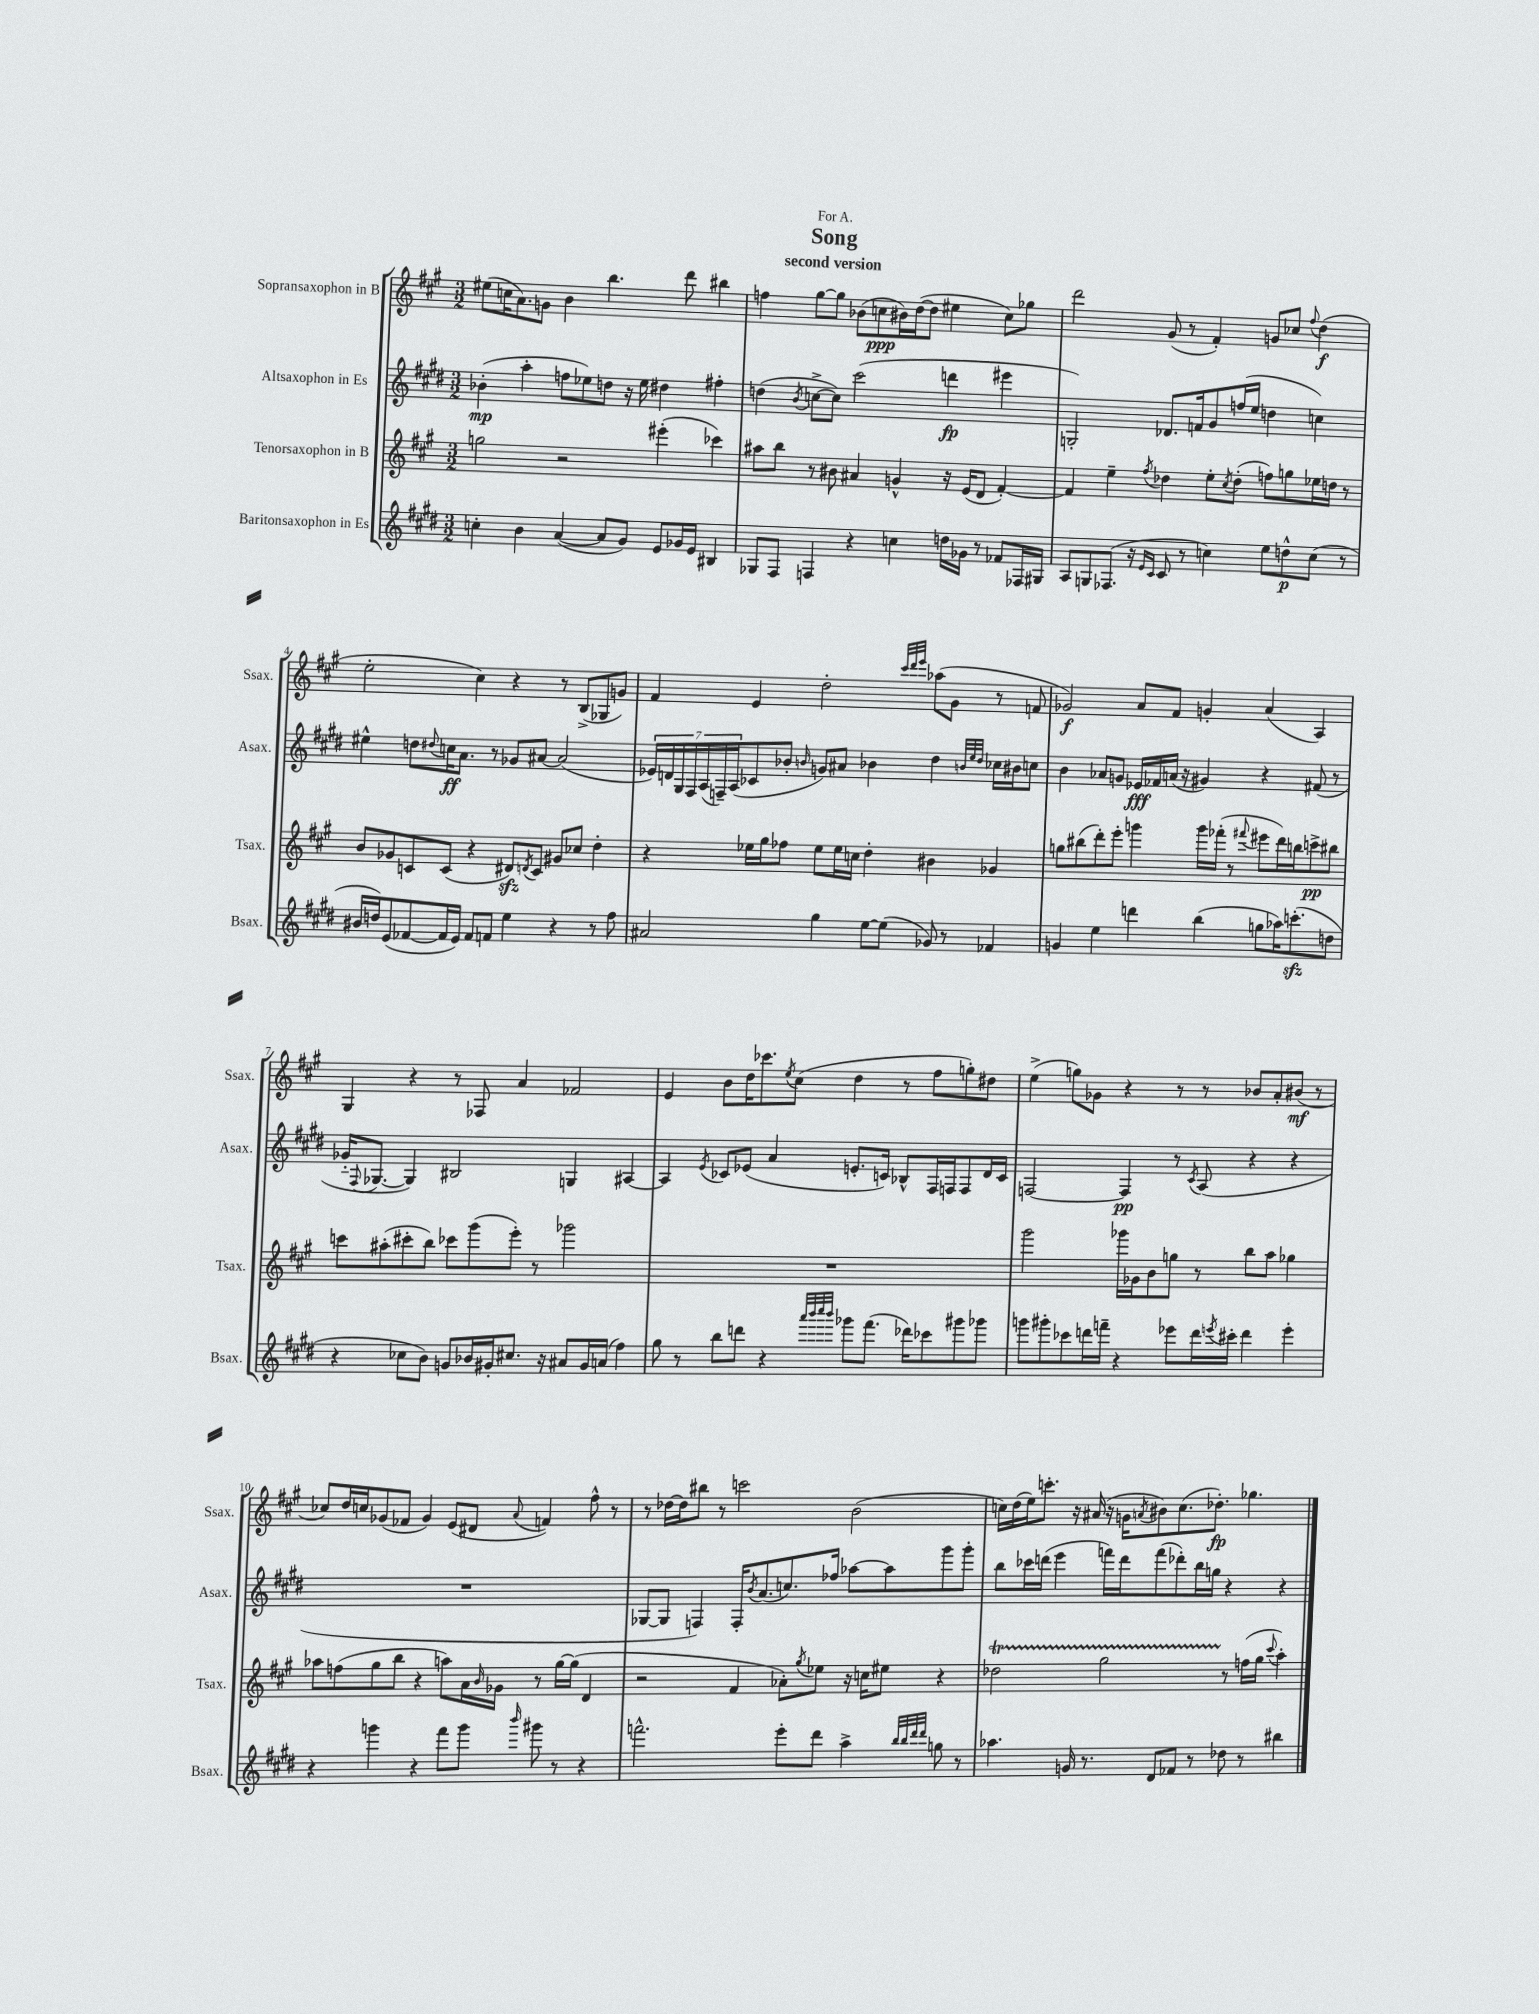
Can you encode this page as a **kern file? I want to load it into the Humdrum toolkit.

**kern	**dynam	**kern	**dynam	**kern	**dynam	**kern	**dynam
*part4	*part4	*part3	*part3	*part2	*part2	*part1	*part1
*staff4	*staff4	*staff3	*staff3	*staff2	*staff2	*staff1	*staff1
*I"Baritonsaxophon in Es	*	*I"Tenorsaxophon in B	*	*I"Altsaxophon in Es	*	*I"Sopransaxophon in B	*
*I'Bsax.	*	*I'Tsax.	*	*I'Asax.	*	*I'Ssax.	*
*clefG2	*	*clefG2	*	*clefG2	*	*clefG2	*
*k[f#c#g#d#]	*	*k[f#c#g#]	*	*k[f#c#g#d#]	*	*k[f#c#g#]	*
*M3/2	*	*M3/2	*	*M3/2	*	*M3/2	*
=1	=1	=1	=1	=1	=1	=1	=1
4ccn'\	.	2ggn\	.	(4b-X'\	mp	(8ee#X\L	.
.	.	.	.	.	.	16ccn\K	.
.	.	.	.	.	.	8.a\)	.
4b\	.	.	.	4aa'\	.	.	.
.	.	.	.	.	.	8gn\J	.
([4a/	.	2r	.	8ffn\L	.	4b\	.
.	.	.	.	8ee-X\)	.	.	.
8a/L]	.	.	.	8ddn\J	.	4.bb\	.
8g#/J)	.	.	.	16r	.	.	.
.	.	.	.	16ee-\	.	.	.
8e/L	.	(4eee#X'\	.	4dd#X\	.	.	.
16g-X/L	.	.	.	.	.	8ddd\	.
16e/JJ	.	.	.	.	.	.	.
4B#X/	.	4ccc-X\)	.	4ff#X'\	.	4bb#X\	.
=2	=2	=2	=2	=2	=2	=2	=2
8G-X/L	.	8aa#X\L	.	(4ddn\	.	4ffn\	.
8F#/J	.	8bb\J	.	.	.	.	.
.	.	.	.	8qb/	.	.	.
4Fn/	.	8r	.	[8ccn^\L	.	[8gg#\L	.
.	.	8b#X\	.	8cc\J])	.	8gg#\J]	.
4r	.	4a#X/	.	(2ccc#\	.	(8b-X\L	.
.	.	.	.	.	.	8ccn\	ppp
4ccn\	.	4gn^^/	.	.	.	16b#X\L)	.
.	.	.	.	.	.	([16dd\J	.
.	.	.	.	.	.	8dd\J]	.
16ddn\LL	.	16r	.	4dddn\	fp	4ee#X\	.
16g-X\JJ	.	(16e/KL	.	.	.	.	.
8r	.	8d/J	.	.	.	.	.
8f-X/L	.	[4f#'/)	.	4eee#X\	.	8cc\L)	.
16F-X/L	.	.	.	.	.	8gg-X\J	.
16G#X/JJ	.	.	.	.	.	.	.
=3	=3	=3	=3	=3	=3	=3	=3
8A/L	.	4f#/]	.	2Gn'/)	.	2ddd\	.
8Gn/	.	.	.	.	.	.	.
(8.F-X/J	.	4ee~\	.	.	.	.	.
16r	.	.	.	.	.	.	.
16qqe/LL	.	.	.	.	.	.	.
16qqc#/JJ	.	8qff#/	.	.	.	.	.
8c#/	.	4dd-X\	.	8.d-X/L	.	(8g#/	.
8r	.	.	.	.	.	8r	.
.	.	.	.	16fn/k	.	.	.
4ccn\)	.	8ee'\L	.	8g#/	.	4f#'/)	.
.	.	8qcc#/	.	.	.	.	.
.	.	(8dd-'\J	.	(16ffn/L	.	.	.
.	.	.	.	16ee/JJ	.	.	.
8ee\L	.	8ffn\L)	.	4ddn\	.	8gn/L	.
8ddn^^\	p	8ggn\	.	.	.	8cc-X/J	.
.	.	.	.	.	.	8qqff#/	.
(8cc\J	.	16ee-X\L	.	4ccn\)	.	(4dd\	f
.	.	16ddn\JJ	.	.	.	.	.
8r	.	8r	.	.	.	.	.
!!LO:LB:g=z
=4	=4	=4	=4	=4	=4	=4	=4
16b#X/LL	.	8b/L	.	4ee#X^^\	.	2ee'\	.
16ddn/J)	.	.	.	.	.	.	.
(8e/	.	8g-X/	.	.	.	.	.
[8f-X/	.	8cn/	.	8ddn\L	.	.	.
.	.	.	.	8qqdd#X/	.	.	.
16f-/L]	.	(8c/J	.	16ccn\K	ff	.	.
16e/JJ)	.	.	.	8.a\J	.	.	.
8f-/L	.	4r	.	.	.	4cc#\)	.
8fn/J	.	.	.	8r	.	.	.
4ee\	.	8d#Xzz/L)	.	8g-X/L	.	4r	.
.	.	8qdn/	.	.	.	.	.
.	.	8c/J	.	[8a#X/J	.	.	.
4r	.	8g#X/L	.	(2a#/]	.	8r	.
.	.	8cc-X/J	.	.	.	(8B^/L	.
8r	.	4dd'\	.	.	.	8G-X/	.
8ff#\	.	.	.	.	.	8gn/J)	.
=5	=5	=5	=5	=5	=5	=5	=5
2a#X/	.	4r	.	28e-X/LL)	.	4f#/	.
.	.	.	.	28dn/	.	.	.
.	.	.	.	28G#/	.	.	.
.	.	.	.	28F#/	.	.	.
.	.	.	.	(28A/	.	.	.
.	.	.	.	28Fn~/)	.	.	.
.	.	.	.	(28A/J	.	.	.
.	.	16ee-X\LL	.	8c-X/	.	4e/	.
.	.	16gg#\J	.	.	.	.	.
.	.	8ff-X\J	.	8b-X'/J	.	.	.
.	.	.	.	16qqbn/	.	.	.
4gg#\	.	8ee-\L	.	8gn/L)	.	2dd'\	.
.	.	16ee-\L	.	8a#X/J	.	.	.
.	.	16ccn\JJ	.	.	.	.	.
[8ee\L	.	4dd'\	.	4b-X\	.	.	.
(8ee\J]	.	.	.	.	.	.	.
.	.	.	.	.	.	32qqccc#/LLL	.
.	.	.	.	.	.	32qqddd/	.
.	.	.	.	.	.	32qqeee/JJJ	.
8g-X/)	.	4b#X\	.	4dd#\	.	(8aa-X\L	.
8r	.	.	.	.	.	8g#\J	.
.	.	.	.	32qqbn/LLL	.	.	.
.	.	.	.	32qqee/	.	.	.
.	.	.	.	32qqdd#/JJJ	.	.	.
4f-X/	.	4g-X/	.	16cc-X\LL	.	8r	.
.	.	.	.	16b#X\J	.	.	.
.	.	.	.	8ccn\J	.	8fn/	.
=6	=6	=6	=6	=6	=6	=6	=6
4gn/	.	8ggn\L	.	4b\	.	2g-X/)	f
.	.	(8bb#X\	.	.	.	.	.
4ee\	.	8ddd'\)	.	8a-X/L	.	.	.
.	.	8eee'\J	.	8gn/J	.	.	.
4dddn\	.	4gggn\	.	16e-X/LL	fff	8a/L	.
.	.	.	.	16f-X/	.	.	.
.	.	.	.	(16an/JJ	.	8f#/J	.
.	.	.	.	16r	.	.	.
(4bb\	.	16ggg\LL	.	4g#X/)	.	4gn'/	.
.	.	(16fff-X'\JJ	.	.	.	.	.
.	.	8r	.	.	.	.	.
.	.	8qqfff#X/	.	.	.	.	.
8ggn\L	.	8eee#X\L	.	4r	.	(4a/	.
16aa-X\K)	.	16ddd\L)	.	.	.	.	.
(8.cccnzz'\	.	16bbn\J	.	.	.	.	.
.	.	8cccn^\	pp	(8f#X/	.	4A/)	.
8ddn\J	.	8bb#X\J	.	8r	.	.	.
!!LO:LB:g=z
=7	=7	=7	=7	=7	=7	=7	=7
4r	.	8cccn\L	.	16g-X/KL	.	4G#/	.
.	.	.	.	8qqF#/	.	.	.
.	.	.	.	[8.G-X/J	.	.	.
.	.	(8aa#X'\	.	.	.	.	.
8cc-X\L	.	8ccc#X'\	.	4G-/])	.	4r	.
8b\J)	.	8bb\J)	.	.	.	.	.
8gn/L	.	8ccc-X\L	.	2B#X/	.	8r	.
16b-X/L	.	(8ggg#\	.	.	.	8F-X/	.
16g#X'/J	.	.	.	.	.	.	.
8.cc#X/J	.	8eee'\J)	.	.	.	4a/	.
.	.	8r	.	.	.	.	.
16r	.	.	.	.	.	.	.
8a#X/L	.	2ggg-X\	.	4Gn/	.	2f-X/	.
16g#/L	.	.	.	.	.	.	.
(16an/JJ	.	.	.	.	.	.	.
4ff#\)	.	.	.	[4A#X/	.	.	.
=8	=8	=8	=8	=8	=8	=8	=8
8gg#\	.	1.r	.	4A#/]	.	4e/	.
8r	.	.	.	.	.	.	.
.	.	.	.	8qe/	.	.	.
8bb\L	.	.	.	8c-X/L	.	8b\L	.
8dddn\J	.	.	.	(8e-X/J	.	16dd\K	.
.	.	.	.	.	.	8.ccc-X\	.
4r	.	.	.	4a/	.	.	.
.	.	.	.	.	.	8qee/	.
.	.	.	.	.	.	(8cc#\J	.
32qqaaa/LLL	.	.	.	.	.	.	.
32qqbbb/	.	.	.	.	.	.	.
32qqcccc#/	.	.	.	.	.	.	.
32qqbbb/JJJ	.	.	.	.	.	.	.
8ggg-X\L	.	.	.	8.en'/L	.	4dd\	.
(8.fff#\J	.	.	.	.	.	.	.
.	.	.	.	16cn/Jk)	.	.	.
.	.	.	.	8B-X^^/L	.	8r	.
16ddd-X\KL)	.	.	.	.	.	.	.
8ccc-X\	.	.	.	16F#/L	.	8ff#\L	.
.	.	.	.	16Fn/J	.	.	.
8ggg#X\	.	.	.	8F/	.	8ggn'\)	.
8ggg-X\J	.	.	.	16d#/L	.	8dd#X\J	.
.	.	.	.	16c/JJ	.	.	.
=9	=9	=9	=9	=9	=9	=9	=9
8gggn\L	.	2ggg#\	.	[2Fn/	.	(4ee^\	.
8ggg#X'\	.	.	.	.	.	.	.
8ccc-X\	.	.	.	.	.	8ggn\L)	.
16dddn\L	.	.	.	.	.	8g-X\J	.
16fffn~\JJ	.	.	.	.	.	.	.
4r	.	16ggg-X\LL	.	4F/]	pp	4r	.
.	.	16g-X\J	.	.	.	.	.
.	.	8b\	.	.	.	.	.
8eee-X\L	.	8ggn\J	.	8r	.	8r	.
.	.	.	.	8qc#/	.	.	.
16ddd\L	.	8r	.	(8A/	.	8r	.
8qeeen/	.	.	.	.	.	.	.
16ccc#X'\JJ	.	.	.	.	.	.	.
4ddd\	.	8bb\L	.	4r	.	8b-X/L	.
.	.	8aa\J	.	.	.	8a'/	.
4eee'\	.	4gg-X\	.	4r	.	(8b#X/J	mf
.	.	.	.	.	.	8r	.
!!LO:LB:g=z
=10	=10	=10	=10	=10	=10	=10	=10
4r	.	8aa-X\L	.	1.r	.	8cc-X/L)	.
.	.	(8ffn\	.	.	.	16dd/L	.
.	.	.	.	.	.	16ccn/J	.
4gggn\	.	8gg#\	.	.	.	(8g-X/	.
.	.	8bb\J	.	.	.	8f-X/J	.
4r	.	4r	.	.	.	4g-/)	.
8fff#\L	.	8aan\L)	.	.	.	(8e/L	.
8ggg\J	.	16a\L	.	.	.	8d#X/J	.
.	.	16qqb/	.	.	.	.	.
.	.	16g-X\JJ	.	.	.	.	.
16qqbbb/	.	.	.	.	.	8qqa/	.
8ggg#X\	.	8r	.	.	.	4fn/)	.
8r	.	[16gg#\LL	.	.	.	.	.
.	.	(16gg#\JJ]	.	.	.	.	.
4r	.	4d/	.	.	.	8ff#^^\	.
.	.	.	.	.	.	8r	.
=11	=11	=11	=11	=11	=11	=11	=11
2.fffn^^\	.	2r	.	[8G-X/L	.	8r	.
.	.	.	.	8G-/J]	.	[16dd-X\LL	.
.	.	.	.	.	.	16dd-\J]	.
.	.	.	.	4Fn/)	.	8bb#X\J	.
.	.	.	.	.	.	8r	.
.	.	4f#/	.	16F'/KL	.	2cccn\	.
.	.	.	.	8qb/	.	.	.
.	.	.	.	(8.a/	.	.	.
8eee'\L	.	8a-X'\L)	.	8.ccn/)	.	.	.
.	.	8qgg#/	.	.	.	.	.
8ddd#\J	.	8ee-X\J	.	.	.	.	.
.	.	.	.	16ff-X/Jk	.	.	.
4aa^\	.	16r	.	[8aa-X\L	.	(2b\	.
.	.	16ccn\KL	.	.	.	.	.
.	.	8ee#X\J	.	8aa-\]	.	.	.
32qqbb/LLL	.	.	.	.	.	.	.
32qqbb/	.	.	.	.	.	.	.
32qqddd#/	.	.	.	.	.	.	.
32qqddd#/JJJ	.	.	.	.	.	.	.
8ggn\	.	4r	.	8ggg#\	.	.	.
8r	.	.	.	8ggg#'\J	.	.	.
=12	=12	=12	=12	=12	=12	=12	=12
4.aa-X\	.	2dd-XT\	.	8bb\L	.	16ccn\LL)	.
.	.	.	.	.	.	(16dd\	.
.	.	.	.	16ccc-X\L	.	16ee\J)	.
.	.	.	.	(16dddn\JJ	.	8.cccn'\J	.
.	.	.	.	4eee\	.	.	.
16gn/	.	.	.	.	.	16r	.
8.r	.	.	.	.	.	(16a#X/	.
.	.	2gg#TTT\	.	16fffn\LL)	.	16r	.
.	.	.	.	16ddd\J	.	16gn\KL	.
.	.	.	.	.	.	8qan/	.
8d#/L	.	.	.	(8fff\	.	8b#X\)	.
8f-X/J	.	.	.	8ddd-X'\)	.	(8.cc\	.
8r	.	.	.	16bb\L	.	.	.
.	.	.	.	16ggn\JJ	.	8.dd-X'\J)	fp
8dd-X\	.	8r	.	4r	.	.	.
8r	.	(16ffn\LL	.	.	.	4.gg-X\	.
.	.	16gg#\JJ	.	.	.	.	.
.	.	8qqccc#/	.	.	.	.	.
4bb#X\	.	4aa'\)	.	4r	.	.	.
==	==	==	==	==	==	==	==
*-	*-	*-	*-	*-	*-	*-	*-
